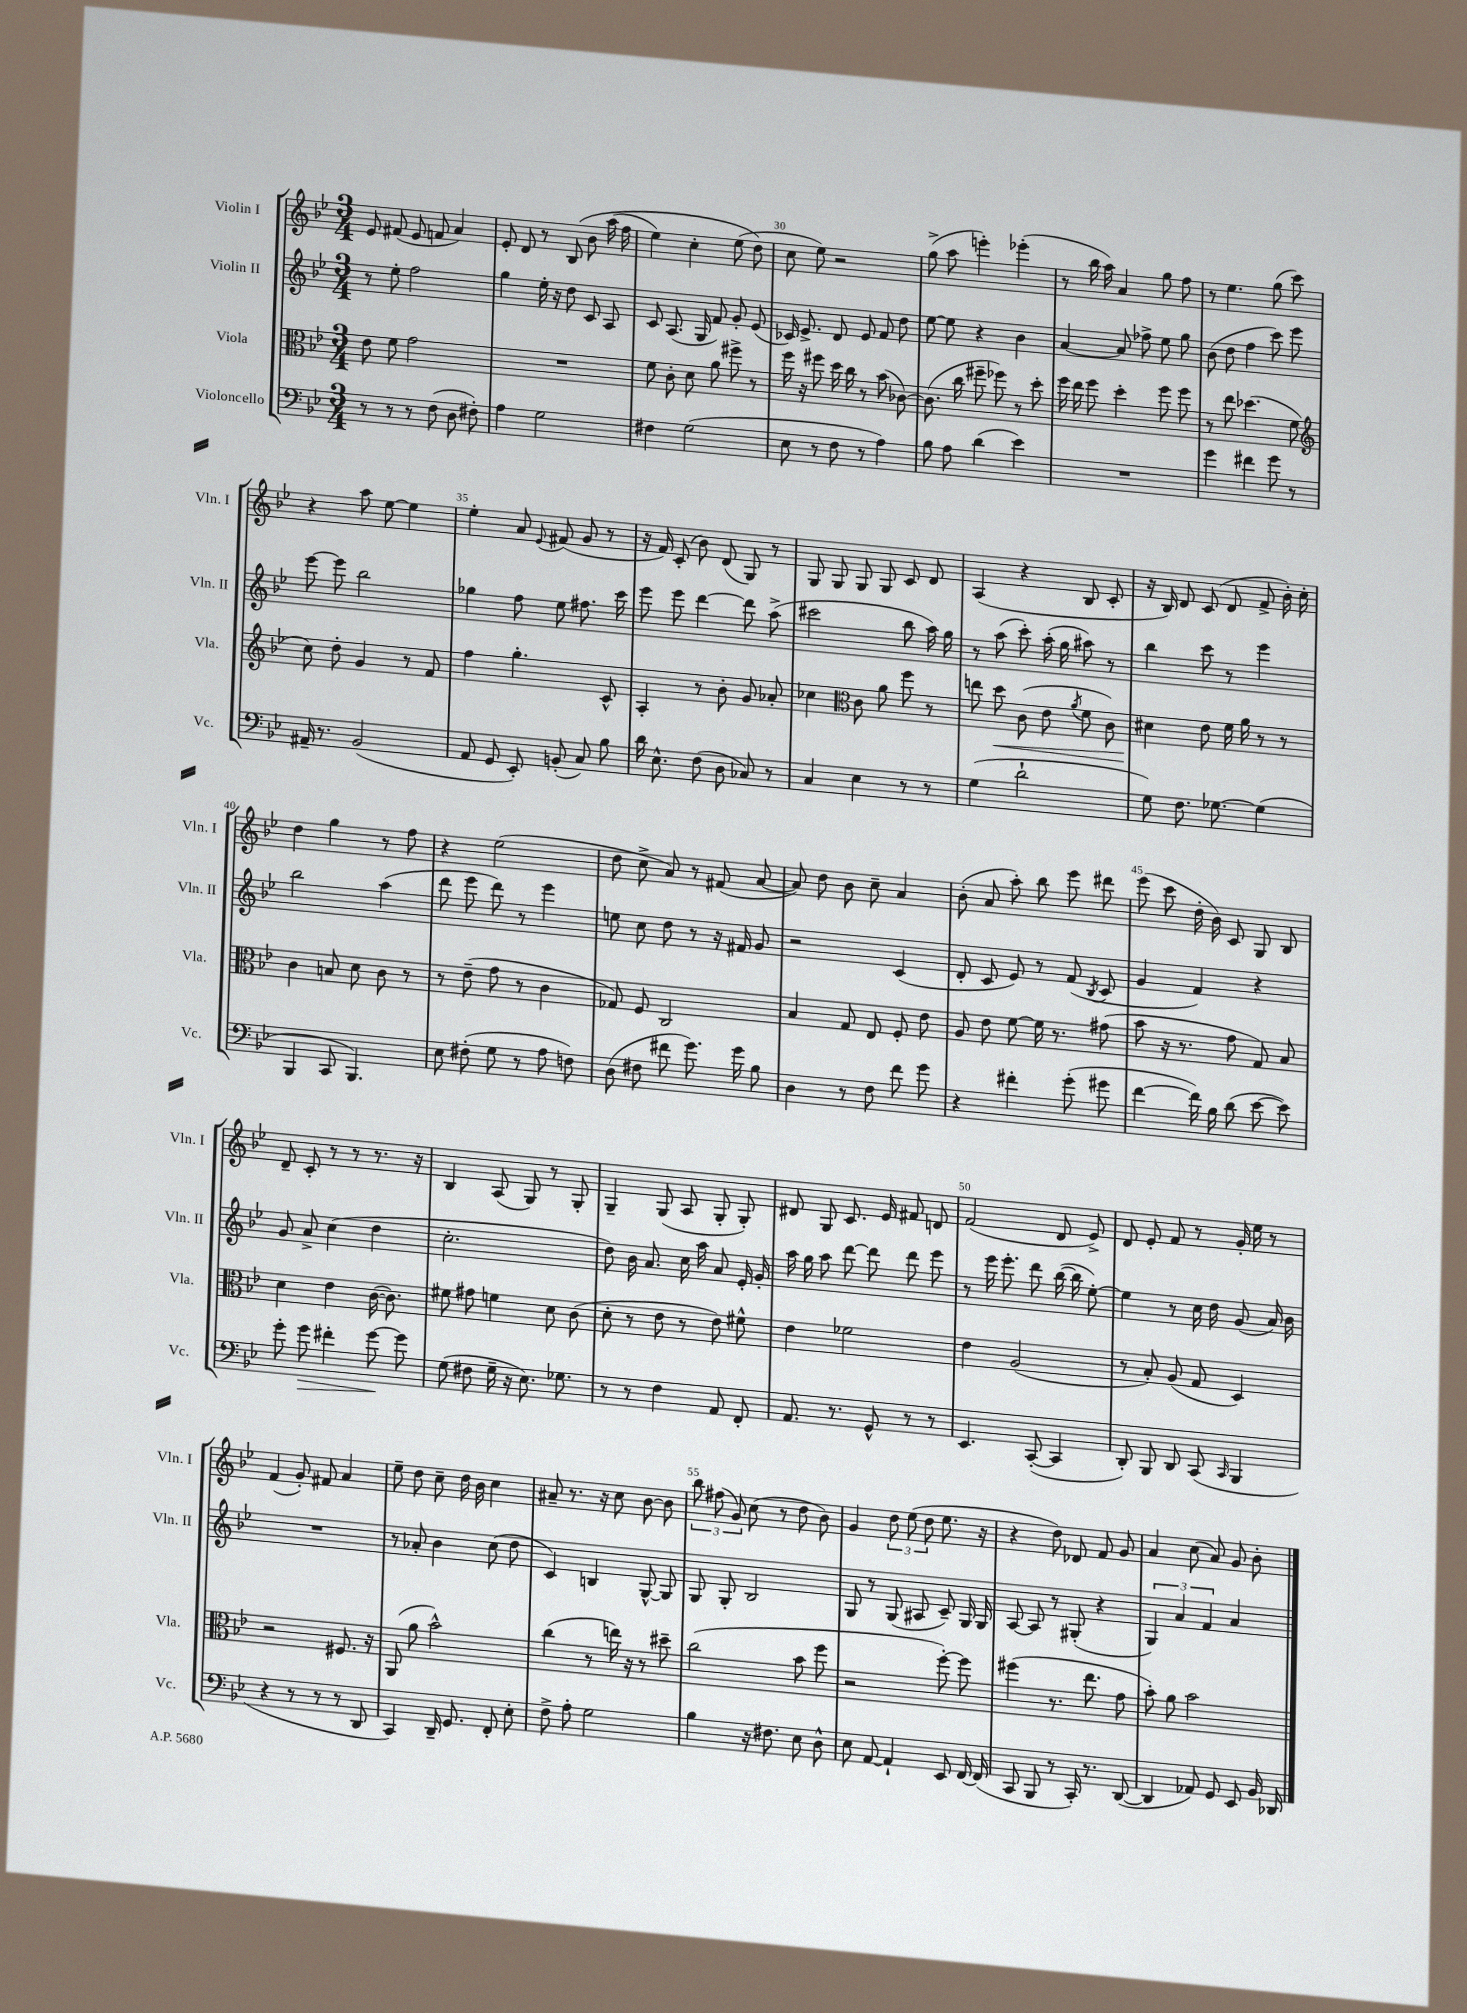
<<
\new StaffGroup <<
\new Staff = "s0" \with { instrumentName = "Violin I" shortInstrumentName = "Vln. I" } {
    \clef treble \key bes \major \numericTimeSignature \time 3/4
    \autoBeamOff ees'8 fis'8( ees'8 f'8 a'4) |
    ees'8-. d'8 r8 bes8\( bes'8 a''16( f''16 |
    ees''4) c''4-. ees''8( d''8\) |
    c''8 ees''8) r2 |
    g''8->( a''8 e'''4-.) ees'''4-.( |
    r8 bes''16 a''16) a'4 g''8 f''8 |
    r8 ees''4. g''8( c'''8) |
    r4 a''8 ees''8~ ees''4 |
    ees''4-. a'8 \appoggiatura { ees'8 } fis'8( g'8 r8 |
    r16 f'16) c'8-.( bes'8) d'8( g8) r8 |
    g8 g8 g8 g8 c'8 d'8 |
    a4( r4 bes8 c'8-. |
    r16 bes16) d'8 c'8( d'8 f'8-> bes'16-.) c''16-. |
    d''4 g''4 r8 f''8 |
    r4 ees''2( |
    d''8 c''8-> a'8) r8 fis'8( a'8~ |
    a'8) d''8 bes'8 c''8-- a'4 |
    bes'8-.( a'8 a''8-.) bes''8 ees'''8 dis'''8 |
    ees'''8( c'''8 d''16-. bes'16) c'8 g8 bes8 |
    d'8-- c'8-. r8 r8 r8. r16 |
    bes4 a8( g8) r8 g8-. |
    g4-- g8( a8 g8-. g8-.) |
    dis'8 g8 c'8. ees'16 fis'8 d'8 |
    f'2( d'8 ees'8->) |
    d'8 ees'8-. f'8 r8 g'16-. ees''16 r8 |
    f'4( g'8-.) fis'8 a'4 |
    ees''8-- d''8 c''8-- d''16 bes'16 c''4 |
    ais'8-- r8. r16 c''8 bes'8~ bes'8 |
    \tuplet 3/2 { bes''8 fis''8( g'8) } c''8( r8 d''8 bes'8) |
    g'4 \tuplet 3/2 { d''8 ees''8( d''8 } ees''8. r16 |
    r4 d''8) des'8 f'8 g'8 |
    a'4 c''8( a'8) g'8 bes'8-. \bar "|." |
}
\new Staff = "s1" \with { instrumentName = "Violin II" shortInstrumentName = "Vln. II" } {
    \clef treble \key bes \major \numericTimeSignature \time 3/4
    \autoBeamOff r8 ees''8-. f''2 |
    g''4 ees''16-. r16 d''8 c'8 a8 |
    c'8 a8.( g16 f'8) g'8-. ees'8( |
    ces'16) ees'8.-> d'8 ees'8 f'8 d''8 |
    ees''8~ ees''8 r4 bes'4 |
    a'4~ a'8 fes''8-> ees''8 g''8 |
    bes'8( d''8 f''4 c'''8) ees'''8 |
    ees'''8~ ees'''8 bes''2 |
    ges''4 f''8 ees''8 fis''8. c'''16 |
    ees'''8 ees'''8 d'''4~ d'''8 a''8->( |
    cis'''2 bes''8 a''16) g''16 |
    r8 a''8( c'''8-.) a''16-.( g''16 ais''8) r8 |
    bes''4 c'''8 r8 ees'''4 |
    bes''2 a''4( |
    d'''8 ees'''8 d'''8) r8 ees'''4 |
    e''8 c''8 d''8 r8 r16 fis'16 g'8 |
    r2 c'4( |
    d'8-. c'8 ees'8) r8 f'8( \acciaccatura { bes8 } c'8 |
    g'4 f'4) r4 |
    g'8 a'8-> c''4( d''4 |
    c''2.-. |
    d''8) bes'16 a'8. c''16 a''16 a'8 ees'16-. g'16-. |
    a''16 g''16 a''8 d'''8~ d'''8 d'''8 ees'''8 |
    r8 ees'''16 ees'''8.-. d'''8 bes''16~( bes''16 ees''8~-.) |
    ees''4 r8 c''16 d''16 g'8( a'16) bes'16 |
    R2. |
    r8 aes'8-. bes'4 c''8( d''8 |
    c'4) b4 g8~-^ g8 |
    g8 g8-. bes2 |
    g8 r8 g8( ais8 c'8--) g16 g16 |
    a8~ a8 r8 gis8-.( r4 |
    \tuplet 3/2 { g4) a'4 f'4 } a'4 \bar "|." |
}
\new Staff = "s2" \with { instrumentName = "Viola" shortInstrumentName = "Vla." } {
    \clef alto \key bes \major \numericTimeSignature \time 3/4
    \autoBeamOff ees'8 f'8 g'2 |
    R2. |
    f'8 c'8-. d'8 a'8 fis''8-> r8 |
    f''16 r16 fis''8 d''16 c''16 r8 bes'8( ces'8~) |
    ces'8.( c''16 fis''8-- fes''8) r8 d''8-. |
    f''16 ees''16 f''8 d''4-. f''8 f''8 |
    r8 ees''8 des''4.( f'8 |
    \clef treble c''8) d''8-. g'4 r8 f'8 |
    f''4 g''4.-. c'8-^ |
    a4-. r8 bes'8-. g'8 aes'8-. |
    ces''4 \clef alto c'8 a'8 f''8 r8 |
    e''8 d''8\< c'8( ees'8 \acciaccatura { a'8 } f'8 c'8) |
    dis'4\! ees'8 f'16 a'16 r8 r8 |
    c'4 b8 d'8 c'8 r8 |
    r8 ees'8--( g'8 r8 c'4 |
    ges8) f8 c2 |
    bes4 g8 ees8 f8-. ees'8 |
    a8 ees'8 f'8~ f'16 r8. gis'8( |
    bes'8 r16 r8. g'8 g8) bes8 |
    d'4 ees'4 c'16~( c'8.) |
    fis'8 gis'8 f'4 d'8 c'8( |
    d'8-. r8 ees'8 r8 ees'8) fis'8-^ |
    ees'4 fes'2 |
    ees'4 a2( |
    r8 bes8-.) a8( g8 d4) |
    r2 fis8. r16 |
    a,8( a'8 bes'2-^) |
    c''4( r8 e''16) r16 r8 dis''8-- |
    c''2( bes'8 f''8 |
    r2 f''8~-.) f''8 |
    fis''4( r8. ees''8. g'8 |
    bes'8-.) a'8 bes'2 \bar "|." |
}
\new Staff = "s3" \with { instrumentName = "Violoncello" shortInstrumentName = "Vc." } {
    \clef bass \key bes \major \numericTimeSignature \time 3/4
    \autoBeamOff r8 r8 r8 f8( d8 fis8-.) |
    a4 g2 |
    fis4 g2( |
    ees8 r8 f8 r8 a4) |
    bes8 a8 d'4( ees'4) |
    R2. |
    g'4 fis'4 g'8 r8 |
    ais,16-- r8. bes,2( |
    a,8 g,8 ees,8-.) b,8-.( c8) bes8 |
    d'16 ees8.-^ f8( d8 ces8) r8 |
    c4 ees4 r8 r8 |
    g4( d'2-! |
    g8) f8. ges8.~ ges4( |
    bes,,4 c,8 bes,,4.) |
    ees8 fis8-.( g8 r8 a8 f8) |
    d8( fis8 fis'8 g'8.) g'16 bes8 |
    d4 r8 f8 f'8 g'8 |
    r4 fis'4-. g'8-.( gis'8 |
    f'4~ f'16) bes16 d'8( ees'8~ ees'8) |
    g'8-. g'8\> fis'4-. g'8~\! g'8 |
    g8( fis8 g16-- r16 ees8.) ges8. |
    r8 r8 f4 a,8 f,8-. |
    a,8. r8. g,8-^ r8 r8 |
    ees,4. c,8~-.( c,4 |
    d,8-.) bes,,8 d,8 c,8( \grace { c,16 } bes,,4 |
    r4 r8 r8 r8 d,8 |
    c,4) d,16-- g,8. f,8-. ees8-. |
    f8-> a8-. g2 |
    bes4 r16 fis8. ees8 d8-^ |
    ees8 a,8~ a,4-! ees,8 f,16~ f,16( |
    c,8 bes,,8 r8 c,16-.) r8. d,8~( |
    d,4 aes,8) g,8 ees,8 bes,16 des,16 \bar "|." |
}
>>
>>
\layout { \context { \Score currentBarNumber = #27 \override BarNumber.break-visibility = ##(#f #t #t) barNumberVisibility = #(every-nth-bar-number-visible 5) } }
